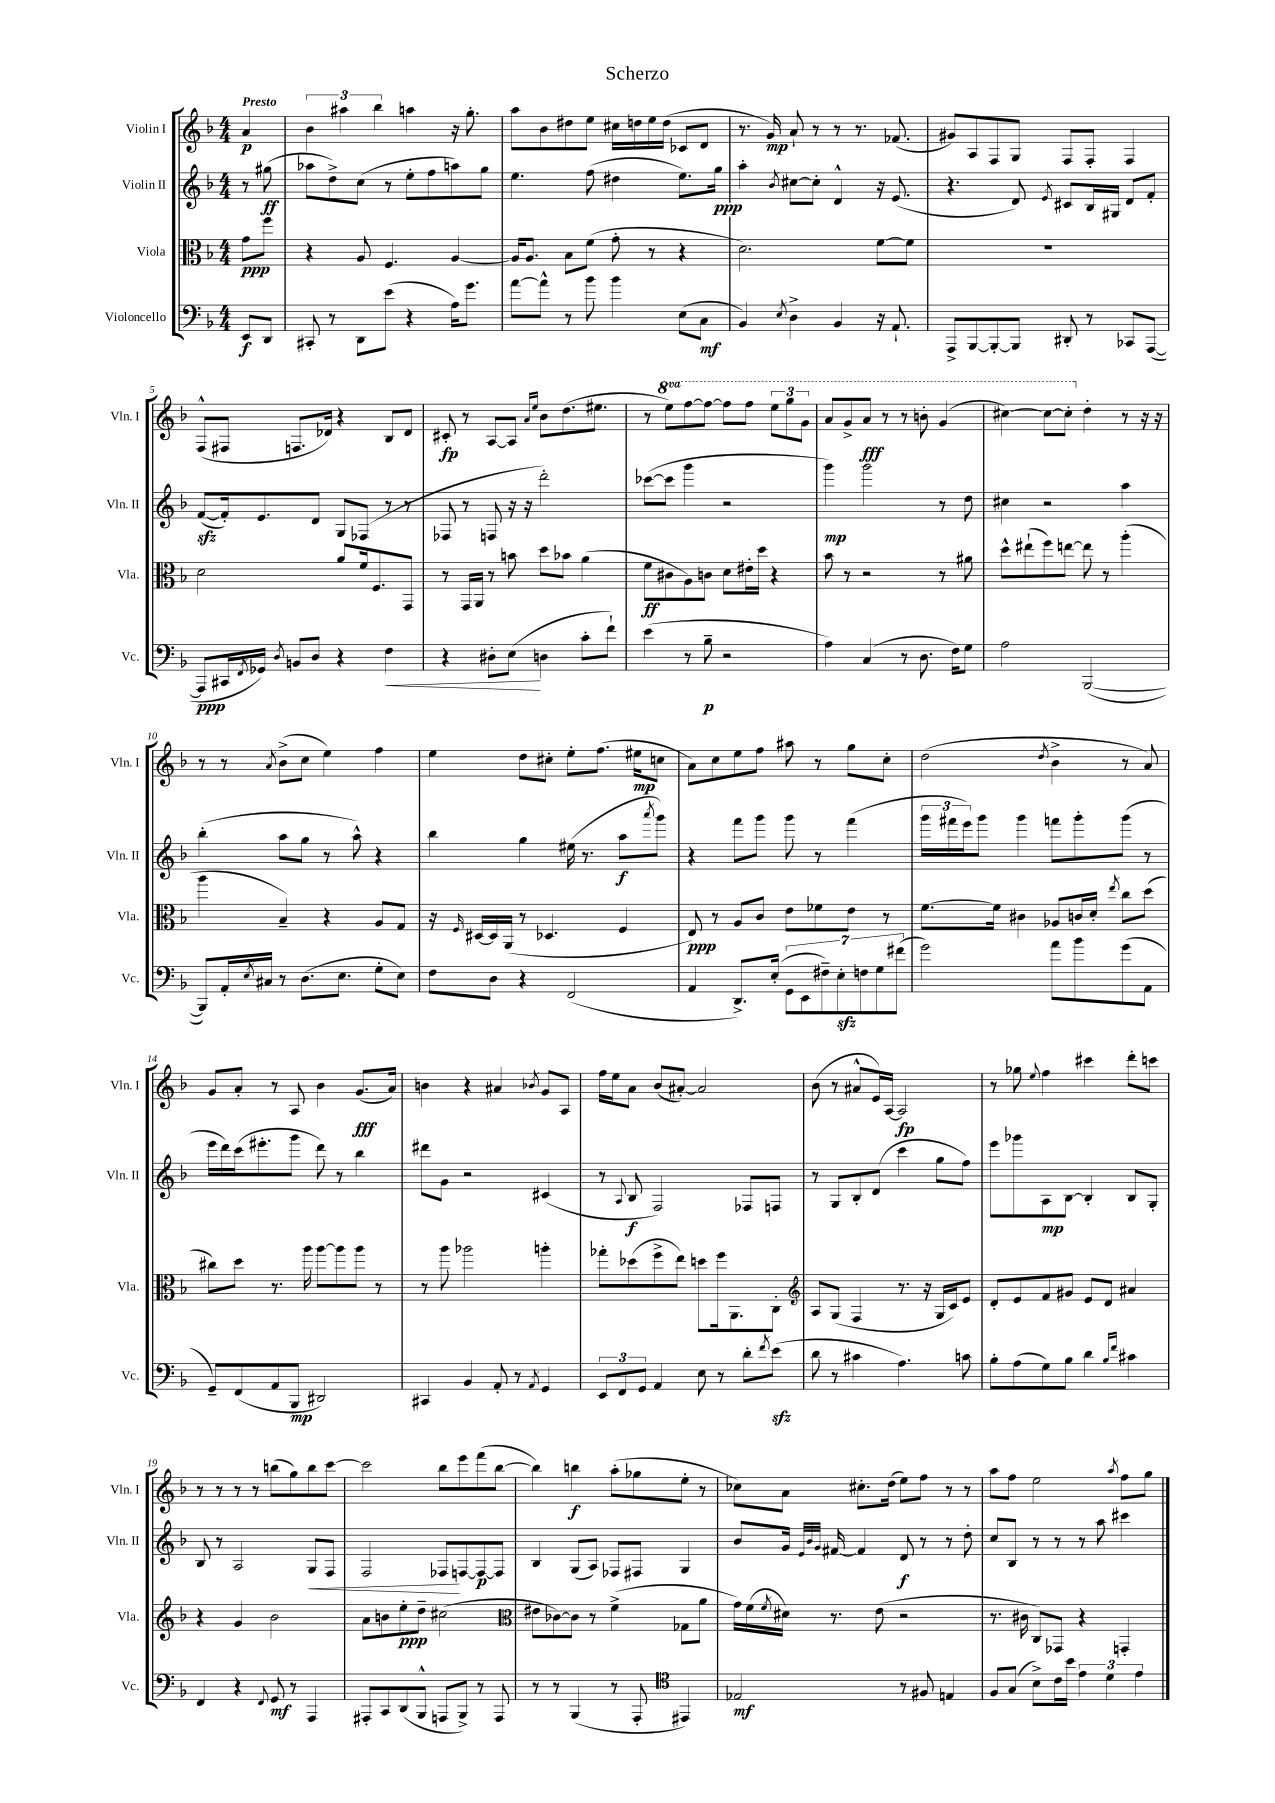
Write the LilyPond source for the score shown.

\header { title = "Scherzo" }
<<
\new StaffGroup <<
\new Staff = "s0" \with { instrumentName = "Violin I" shortInstrumentName = "Vln. I" } {
    \clef treble \key f \major \numericTimeSignature \time 4/4 \set Staff.ottavationMarkups = #ottavation-simple-ordinals \partial 4 \tempo "Presto"
    a'4\p |
    \tuplet 3/2 { bes'4 ais''4 bes''4 } a''4 r16 g''8.-. |
    a''8 bes'8 dis''8 e''8 cis''16 d''16 e''16 d''16( ces'8 d'8 |
    r8. g'16\mp) a'8-! r8 r8 r8. fes'8.( |
    gis'8) a8 f8 g8 f8 f8-. f4 |
    f8-^( fis8 f8. des'16) r4 bes8 des'8 |
    cis'8-.\fp r8 a8~ a8 \grace { a'16 e''16 } bes'8 d''8.( eis''8. |
    r8 \ottava #1 e'''8) f'''8~ f'''8~ f'''8 f'''8 \tuplet 3/2 { e'''8 g'''8 g''8 } |
    a''8 g''8-> a''8\fff r8 r8 b''8-. g''4( |
    cis'''4~) cis'''8~ cis'''8-. \ottava #0 d''4-. r8 r16 r16 |
    r8 r8 \acciaccatura { a'8 } bes'8->( c''8 e''4) f''4 |
    e''4 d''8 cis''8-. e''8-. f''8.( eis''16\mp c''8 |
    a'8) c''8 e''8 f''8 ais''8 r8 g''8 c''8-. |
    d''2( \acciaccatura { d''8 } bes'4-> r8 a'8) |
    g'8 a'8-. r8 a8 bes'4 g'8.\fff( a'16) |
    b'4 r4 ais'4 \acciaccatura { bes'8 } g'8 a8 |
    f''16 e''16 a'8 bes'8( ais'8~-.) ais'2 |
    bes'8( r8 ais'8-^ e'16) a16~ a2\fp |
    r8 ges''8 \appoggiatura { e''8 } f''4 cis'''4 d'''8-. c'''8 |
    r8 r8 r8 r8 b''8( g''8) b''8 c'''8~ |
    c'''2 bes''8 e'''8 f'''8( bes''8~ |
    bes''4) b''4\f a''8-.( ges''8 e''8-. r8 |
    ces''8) a'8 cis''8.-. d''16( e''8) f''8 r8 r8 |
    a''8 f''8 e''2 \acciaccatura { a''8 } f''8 g''8 \bar "|." |
}
\new Staff = "s1" \with { instrumentName = "Violin II" shortInstrumentName = "Vln. II" } {
    \clef treble \key f \major \numericTimeSignature \time 4/4 \partial 4
    r8 gis''8\ff( |
    aes''8 d''8->) c''8( r8 e''8-. f''8 a''8) g''8 |
    e''4. f''8( dis''4 e''8.) g''16\ppp |
    a''4-. \acciaccatura { bes'8 } cis''8~ cis''8-. d'4-^ r16 e'8.( |
    r4. d'8) \acciaccatura { e'8 } cis'8 bes16 gis16 d'8 f'8-. |
    f'8~\sfz( f'16-.) e'8. d'8 g8 fes8( r8 r8 |
    fes8 r8 f8 r16 r16 d'''2-.) |
    ces'''8~( ces'''8 g'''4 r2 |
    g'''4\mp) g'''2 r8 d''8 |
    cis''4 r2 a''4 |
    bes''4-.( a''8 g''8 r8 a''8-^) r4 |
    bes''4 g''4 eis''16( r8. a''8\f \acciaccatura { a'''8 } g'''8) |
    r4 f'''8 g'''8 g'''8 r8 f'''4( |
    \tuplet 3/2 { g'''16 fis'''16 e'''16) } g'''8 g'''4 f'''8 g'''8-. g'''8( r8 |
    e'''16 d'''16) c'''16( eis'''8.-. g'''8 d'''8) r8 bes''4 |
    dis'''8 g'8 r2 cis'4( |
    r8 \appoggiatura { a8 } bes8\f f2) fes8 f8 |
    r8 g8 bes8-. d'8( c'''4 g''8 f''8) |
    e'''8 ges'''8 a8\mp bes8~ bes4-. bes8 g8-. |
    bes8 r8 a2 g8\< f8 |
    f2 fes8\! f8~ f8~\p f8 |
    bes4 g8( a8) fes8 fis8 g4 |
    bes'8 g'16 \grace { e'32 bes'32 g'32 } fis'16~ fis'4 d'8\f r8 r8 d''8-. |
    c''8 bes8 r8 r8 r8 a''8 cis'''4 \bar "|." |
}
\new Staff = "s2" \with { instrumentName = "Viola" shortInstrumentName = "Vla." } {
    \clef alto \key f \major \numericTimeSignature \time 4/4 \partial 4
    g'8\ppp f''8 |
    r4 a8 f4. a4~ |
    a16 a8. bes8 f'8( g'8-. r8 r4 |
    d'2.) f'8~ f'8 |
    R1 |
    d'2 a'8 f'16 f8. g,8 |
    r8 g,16 a,16 r8 b'8 d''8 bes'8 a'4( |
    f'8\ff cis'8 a8) c'8 d'8 eis'16-. d''16 r4 |
    bes'8 r8 r2 r8 ais'8 |
    d''8-^ eis''8-!( f''8) e''8~ e''8 r8 a''4-.( |
    a''4 bes4--) r4 a8 g8 |
    r16 \grace { f16 } dis16~ dis16 a,16( r8 des4. f4 |
    e8\ppp) r8 a8 c'8 e'8 fes'8 e'8 r8 |
    f'8.~ f'16 cis'4 aes8 c'16 d'16-. \acciaccatura { e''8 } c''8 d''8( |
    cis''8) d''8 r8. a''16 a''8~ a''8 a''8 r8 |
    r8 a''8 aes''2 a''4-. |
    ges''8-. des''8( f''8-> e''8) d''8 f''16 a,8. c8-. |
    \clef treble a8 g8( f4 r8. r16 g16 c'16) e'8 |
    d'8-. e'8 f'8 gis'8 e'8 d'8 ais'4 |
    r4 g'4 bes'2 |
    a'8 b'8 e''8-.\ppp d''8-- cis''2( |
    \clef alto eis'8 ces'8~) ces'8 r8 f'4->( ges8 a'8 |
    g'16) f'16( \acciaccatura { f'8 } dis'16) r8. e'8( r2 |
    r8. cis'16 c8) ges,8 r4 g,4-. \bar "|." |
}
\new Staff = "s3" \with { instrumentName = "Violoncello" shortInstrumentName = "Vc." } {
    \clef bass \key f \major \numericTimeSignature \time 4/4 \partial 4
    e,8\f d,8 |
    cis,8-. r8 d,8 e'8( r4 a16) g'8. |
    a'8~ a'8-^ r8 bes'8 bes'4 e8( c8\mf |
    bes,4) \acciaccatura { e8 } d4-> bes,4 r16 a,8.-! |
    a,,8-> bes,,8~ bes,,8~-. bes,,8 dis,8-. r8 ces,8 a,,8~( |
    a,,8\ppp cis,16 \acciaccatura { f,8 } ges,16) \acciaccatura { d8 } b,8 d8 r4 f4\< |
    r4 dis8-. e8\!( d4 c'8-. f'8-!) |
    e'4( r8 bes8--\p r2 |
    a4) c4( r8 d8. f16) g8 |
    a2 bes,,2~( |
    bes,,8) a,16-. \acciaccatura { e8 } cis16 r8 d8.( e8. g8-. e8) |
    f8 d8 r4 f,2( |
    a,4 d,8.->) e16-.( \tuplet 7/4 { g,8 e,8 fis8--) e8-.\sfz f8 g8 fis'8( } |
    g'2) a'8 bes'8 g'8( a,8 |
    g,8--) f,8( a,8 bes,,8\mp dis,2) |
    cis,4 bes,4 a,8-. r8 \acciaccatura { a,8 } g,4 |
    \tuplet 3/2 { e,8 f,8 g,8 } a,4 e8 r8 d'8-. \acciaccatura { f'8 } e'8\sfz( |
    d'8 r8 cis'4 a4.) c'8 |
    bes8-. a8( g8) bes8 d'4 \grace { bes16 f'16 } cis'4 |
    f,4 r4 \appoggiatura { f,8 } g,8\mf r8 a,,4 |
    ais,,8-. c,8 d,8( bes,,8-^ a,,8 bes,,8->) r8 a,,8 |
    r8 r8 bes,,4( r8 a,,8-. \clef tenor eis,4) |
    ees2\mf r8 fis8 e4 |
    f8 g8( bes8->) c'16 bes'16 \tuplet 3/2 { e'4 d'4 e'4 } \bar "|." |
}
>>
>>
